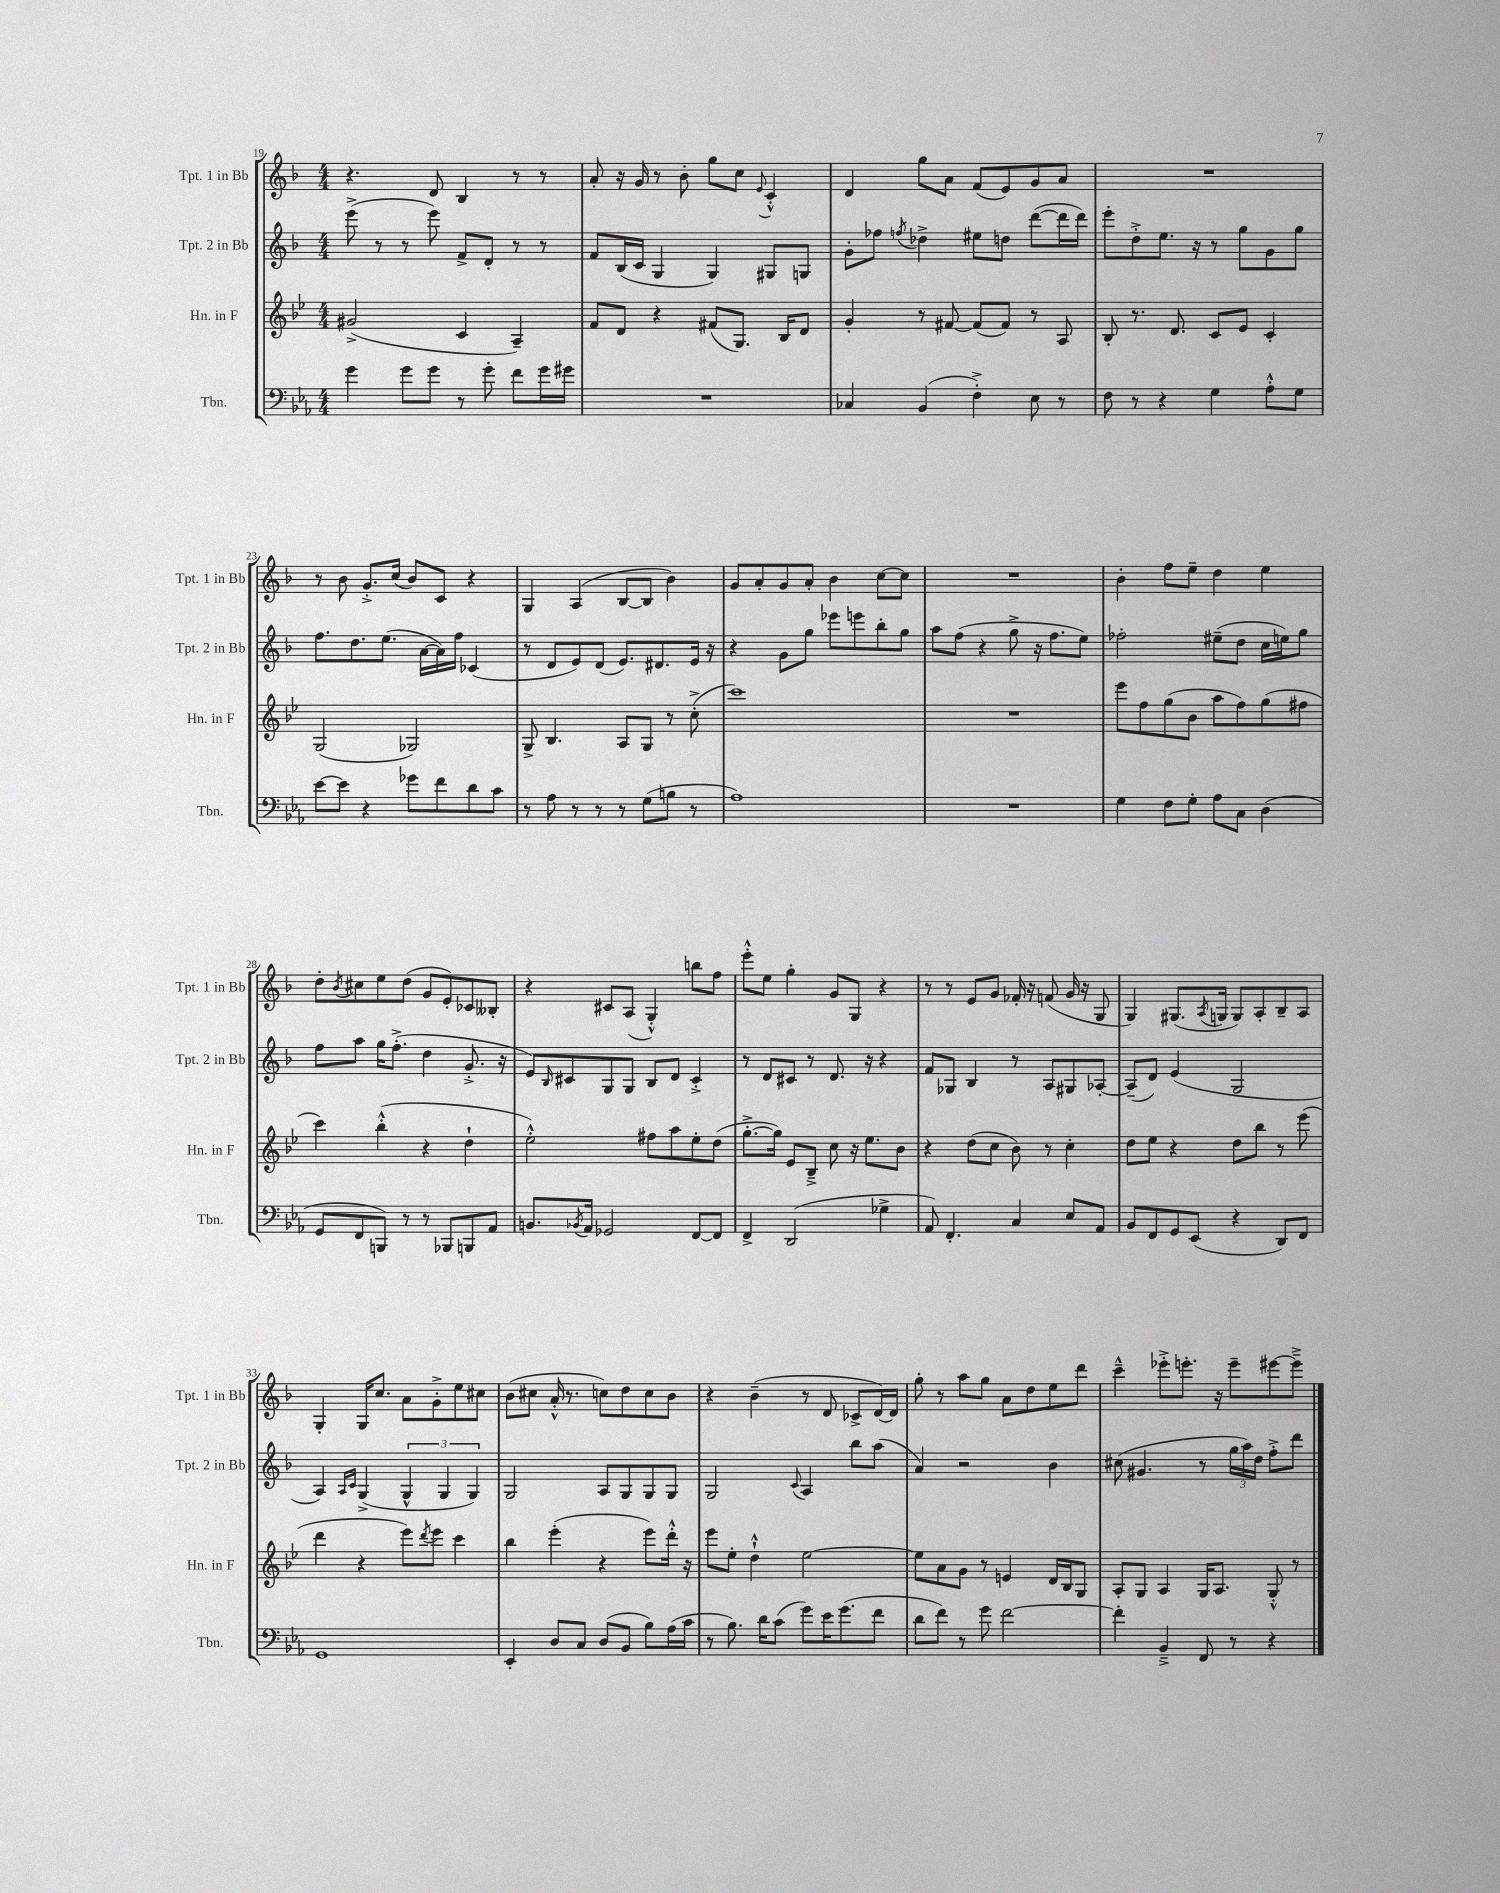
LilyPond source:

<<
\new StaffGroup <<
\new Staff = "s0" \with { instrumentName = "Tpt. 1 in Bb" shortInstrumentName = "Tpt. 1 in Bb" } {
    \clef treble \key f \major \numericTimeSignature \time 4/4
    r4. d'8 bes4 r8 r8 |
    a'8-. r16 g'16 r8 bes'8-. g''8 c''8 \appoggiatura { e'8 } c'4-.-^ |
    d'4 g''8 a'8 f'8( e'8) g'8 a'8 |
    R1 |
    r8 bes'8 g'8.-.-> c''16( bes'8) c'8 r4 |
    g4 a4( bes8~ bes8 bes'4) |
    g'8 a'8-. g'8 a'8-. bes'4 c''8~ c''8 |
    R1 |
    bes'4-. f''8 e''8-- d''4 e''4 |
    d''8-. \acciaccatura { bes'8 } cis''8 e''8 d''8( g'8 e'8-.) ces'8 beses8-. |
    r4 cis'8 a8( g4-.-^) b''8 f''8 |
    e'''8-.-^ e''8 g''4-. g'8 g8 r4 |
    r8 r8 e'8 g'8 fes'16-. r16 f'8( g'16 r16 g8 |
    g4) gis8.( \acciaccatura { a8 } g16 g8) a8-. bes8-- a8 |
    g4-. g16 c''8. a'8 g'8-.-> e''8 cis''8 |
    bes'8( cis''8 a'16-.-^ r8. c''8) d''8 c''8 bes'8 |
    r4 bes'4--( r8 d'8 ces'8-> d'16~) d'16 |
    g''8-. r8 a''8 g''8 a'8 d''8 e''8 d'''8 |
    c'''4---^ ees'''8-.-> e'''8.-. r16 e'''8-- eis'''8~ eis'''8---> \bar "|." |
}
\new Staff = "s1" \with { instrumentName = "Tpt. 2 in Bb" shortInstrumentName = "Tpt. 2 in Bb" } {
    \clef treble \key f \major \numericTimeSignature \time 4/4
    e'''8->( r8 r8 e'''8) f'8-> d'8-. r8 r8 |
    f'8 bes16( c'16 g4 g4) gis8 g8 |
    g'8-. fes''8 \acciaccatura { f''8 } des''4-> eis''8 d''8 d'''8~( d'''16 d'''16) |
    e'''8-. d''8-.-> e''8. r16 r8 g''8 g'8 g''8 |
    f''8. d''8. e''8.( a'16~ a'16) f''16 ces'4( |
    r8 d'8 e'8) d'8( e'8.) dis'8. e'16 r16 |
    r4 g'8 g''8 ees'''8 e'''8 bes''8-. g''8 |
    a''8 f''8( r4 g''8-> r16 f''8. e''8) |
    fes''2-. eis''8--( d''8 c''16 e''16) g''8 |
    f''8 a''8 g''16 f''8.-.->( d''4 g'8.-.-> r16 |
    e'8) \grace { bes16 } cis'8 g8 g8 bes8 d'8 cis'4-.-> |
    r8 d'8 cis'8 r8 d'8. r16 r4 |
    f'8 ges8 bes4 r8 a8 gis8 aes8~-. |
    aes8--( d'8) e'4( g2 |
    a4) \grace { a16 c'16 } g4->( \tuplet 3/2 { g4-^ g4 g4) } |
    g2 a8 g8 g8 g8 |
    g2 \appoggiatura { c'8 } a4 bes''8 a''8( |
    a'4) r2 bes'4 |
    cis''8( gis'4. r8 \tuplet 3/2 { g''16 a''16) d''16 } f''8-.-> d'''8 \bar "|." |
}
\new Staff = "s2" \with { instrumentName = "Hn. in F" shortInstrumentName = "Hn. in F" } {
    \clef treble \key bes \major \numericTimeSignature \time 4/4
    gis'2->( c'4 a4--) |
    f'8 d'8 r4 fis'8( g8.) bes16 d'8 |
    g'4-. r8 fis'8~ fis'8( fis'8) r8 a8 |
    bes8-. r8. d'8. c'8 ees'8 c'4-. |
    g2( ges2) |
    g8-> bes4. a8 g8 r8 c''8-.->( |
    c'''1) |
    R1 |
    ees'''8 f''8 g''8( bes'8 a''8 f''8) g''8( fis''8 |
    c'''4) bes''4-.-^( r4 d''4-! |
    ees''2-.-^) fis''8 a''8 ees''8-. d''8( |
    g''8.~-.-> g''16) ees'8 bes8---> c''8 r16 ees''8. bes'8 |
    r4 d''8( c''8 bes'8) r8 c''4-. |
    d''8 ees''8 r4 d''8 bes''8 r8 ees'''8( |
    d'''4 r4 ees'''8) \acciaccatura { d'''8 } ees'''8 c'''4 |
    bes''4 ees'''4-.( r4 ees'''8) d'''16-.-^ r16 |
    ees'''8 ees''8-. d''4-!-^ ees''2~ |
    ees''8 a'8 g'8 r8 e'4 d'16 bes16 g8 |
    a8-. g8 a4 g16 a8. g8-.-^ r8 \bar "|." |
}
\new Staff = "s3" \with { instrumentName = "Tbn." shortInstrumentName = "Tbn." } {
    \clef bass \key ees \major \numericTimeSignature \time 4/4
    g'4 g'8 g'8 r8 g'8-. f'8 g'16 gis'16 |
    R1 |
    ces4 bes,4( f4-.->) ees8 r8 |
    f8 r8 r4 g4 aes8-.-^ g8 |
    ees'8~ ees'8 r4 ges'8 f'8 d'8 c'8 |
    r8 aes8 r8 r8 r8 g8( b8 r8 |
    aes1) |
    R1 |
    g4 f8 g8-. aes8 c8 d4( |
    g,8 f,8 b,,8) r8 r8 bes,,8 b,,8 aes,8 |
    b,8. \acciaccatura { bes,8 } aes,16 ges,2 f,8~ f,8 |
    f,4-> d,2( ges4-> |
    aes,8) f,4.-. c4 ees8 aes,8 |
    bes,8 f,8 g,8 ees,8( r4 d,8) f,8 |
    g,1 |
    ees,4-. d8 c8 d8( bes,8 bes8) aes16( c'16 |
    r8 bes8.) d'16 c'8( g'8) ees'16 g'8.( f'8 |
    d'8 f'8) r8 g'8 f'2~ |
    f'4-. bes,4---> f,8 r8 r4 \bar "|." |
}
>>
>>
\layout { \context { \Score currentBarNumber = #19 } }
